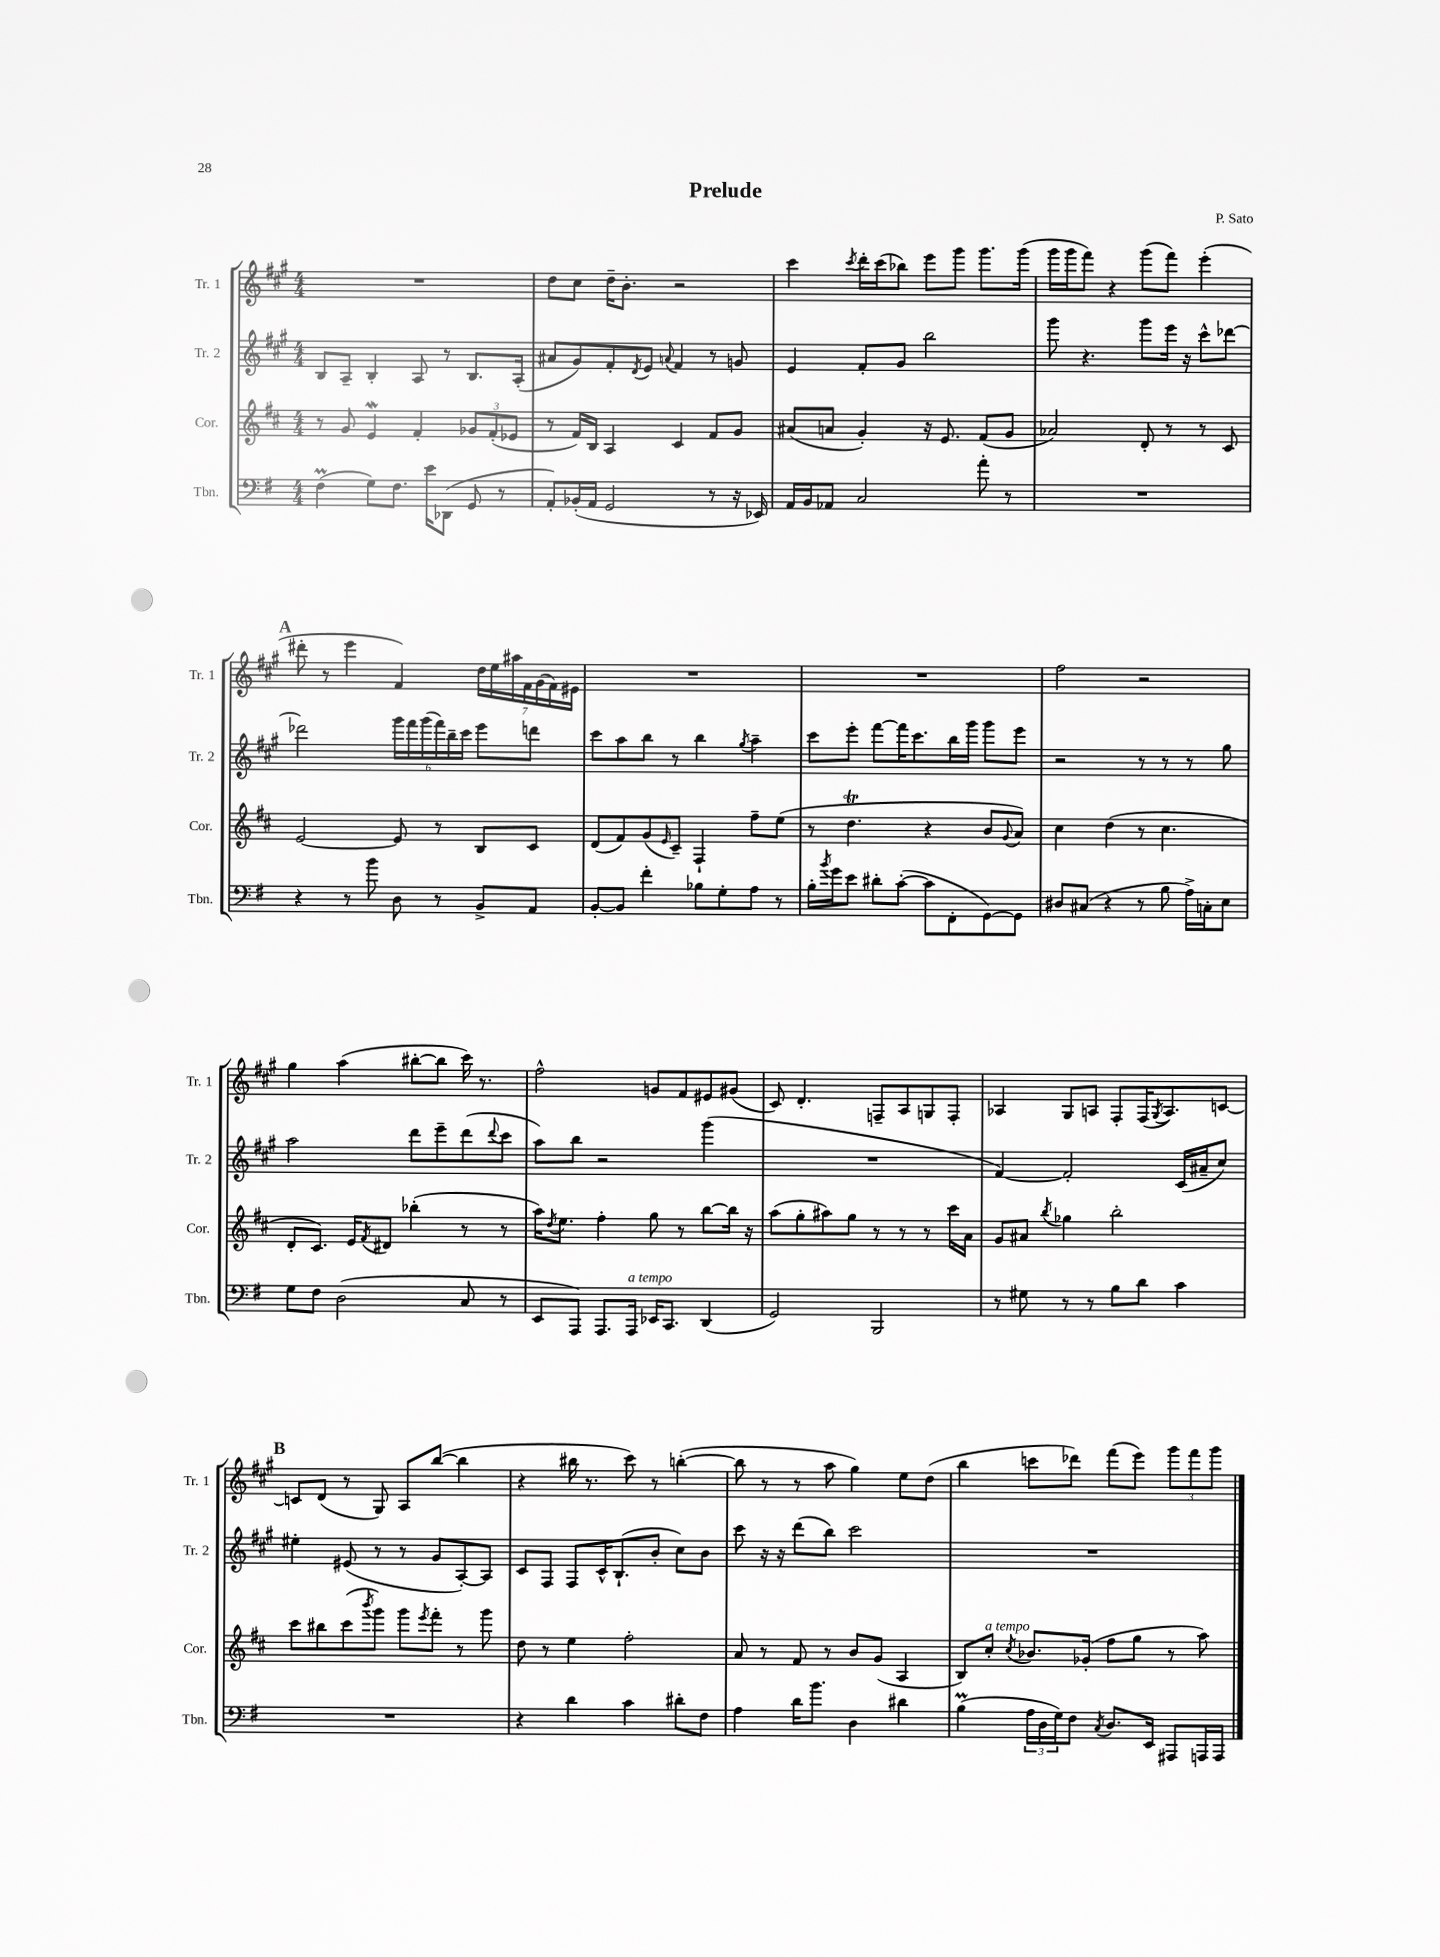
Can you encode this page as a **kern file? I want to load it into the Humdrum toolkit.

**kern	**kern	**kern	**kern
*part4	*part3	*part2	*part1
*staff4	*staff3	*staff2	*staff1
*I"Tbn.	*I"Cor.	*I"Tr. 2	*I"Tr. 1
*I'Tbn.	*I'Cor.	*I'Tr. 2	*I'Tr. 1
*clefF4	*clefG2	*clefG2	*clefG2
*k[f#]	*k[f#c#]	*k[f#c#g#]	*k[f#c#g#]
*M4/4	*M4/4	*M4/4	*M4/4
=1	=1	=1	=1
(4F#m\	8r	8B/L	1r
.	8g/	8A~/J	.
8G\L)	4eW/	4B'/	.
8.F#\J	.	.	.
.	4f#'/	8A/	.
16e\KL	.	.	.
(8DD-X\J	.	8r	.
8GG/	12g-X/L	8.B/L	.
.	(12f#'/	.	.
8r	.	.	.
.	12e-X/J	.	.
.	.	(16A'/Jk	.
=2	=2	=2	=2
8AA'/L)	8r	8a#X/L	8dd\L
(16BB-X'/L	16f#/LL)	8g#/)	8cc#\J
16AA/JJ	16B/JJ	.	.
2GG/	4A/	8f#'/	16dd~\KL
.	.	.	8.b'\J
.	.	8qd/	.
.	.	8e/J	.
.	.	8qqan/	.
.	4c#/	4f#/	2r
8r	8f#/L	8r	.
16r	8g/J	8gn/	.
16EE-X/)	.	.	.
=3	=3	=3	=3
16AA/LL	(8a#X/L	4e/	4ccc#\
16BB/J	.	.	.
8AA-X/J	8an/J	.	.
.	.	.	8qccc#/
2C/	4g'/)	8f#'/L	16ddd'\LL
.	.	.	(16ccc#\J
.	.	8g#/J	8bb-X\J)
.	16r	2bb\	8eee\L
.	8.e/	.	.
.	.	.	8ggg#\J
8a'\	(8f#/L	.	8.ggg#\L
8r	8g/J	.	.
.	.	.	(16ggg#\Jk
=4	=4	=4	=4
1r	2a-X/)	8ggg#\	16ggg#\LL
.	.	.	16ggg#\J
.	.	4.r	8fff#\J)
.	.	.	4r
.	8d'/	8ggg#\L	(8ggg#\L
.	8r	16eee\Jk	8fff#\J)
.	.	16r	.
.	8r	8ccc#^^\L	(4eee'\
.	8c#/	[8ddd-X\J	.
!!LO:LB:g=z
!!LO:REH:place=s1:t=A
=5	=5	=5	=5
4r	[2e/	2ddd-X\]	8ddd#X'\
.	.	.	8r
8r	.	.	4eee\
8b\	.	.	.
8D\	8e/]	24ggg#\LL	4f#/)
.	.	24fff#\	.
.	.	(24ggg#\	.
8r	8r	24fff#\)	.
.	.	24bb~\	.
.	.	24ccc#\JJ	.
8BB^/L	8B/L	8eee\L	28dd\LL
.	.	.	28ee\
.	.	.	28aa#X\
.	.	.	28f#\
8AA/J	8c#/J	8dddn\J	.
.	.	.	(28g#\
.	.	.	28f#\)
.	.	.	28e#X\JJ
=6	=6	=6	=6
[8BB'/L	(8d/L	8ccc#\L	1r
8BB/J]	8f#/)	8aa\	.
4f#'\	(8g/	8bb\J	.
.	16qqe/	.	.
.	8c#~/J)	8r	.
8B-X\L	4F#`/	4bb\	.
8G'\	.	.	.
.	.	8qgg#/	.
8A\J	8ff#~\L	4aa~\	.
8r	(8ee\J	.	.
=7	=7	=7	=7
16B'\LL	8r	8ccc#\L	1r
8qb/	.	.	.
16g\J	.	.	.
8e\J	4.ddT\	8eee'\J	.
8d#X'\L	.	[8fff#\L	.
([8c'\J	.	16fff#\K]	.
.	.	8.ccc#\	.
8c\L]	4r	.	.
8FF#'\	.	16bb\L	.
.	.	16ggg#\JJ	.
[8GG\)	8b/L	8ggg#\L	.
.	8qqg/	.	.
8GG\J]	8a/J)	8eee\J	.
=8	=8	=8	=8
8D#X/L	4cc#\	2r	2ff#\
(8C#X/J	.	.	.
4r	(4dd\	.	.
8r	8r	8r	2r
8B\	4.cc#\	8r	.
16A^\LL)	.	8r	.
16Cn'\J	.	.	.
8E\J	.	8gg#\	.
!!LO:LB:g=z
=9	=9	=9	=9
8G\L	8d'/L	2aa\	4gg#\
8F#\J	8.c#/J)	.	.
(2D\	.	.	(4aa\
.	16e/KL	.	.
.	8qf#/	.	.
.	8d#X/J	.	.
.	(4bb-X'\	8ddd\L	[8bb#X'\L
.	.	8eee~\	8bb#\J]
8C/	8r	(8ddd\	16ccc#\)
.	.	.	8.r
.	.	8qqddd/	.
8r	8r	8ccc#\J	.
=10	=10	=10	=10
8EE/L	16aa\KL)	8aa\L)	2ff#^^\
.	8qdd/	.	.
.	8.ee\J	.	.
8AAA/J)	.	8bb\J	.
8.AAA/L	4ff#'\	2r	.
!LO:TX:a:i:t=a tempo	!	!	!
16AAA/Jk	.	.	.
16EE-X/KL	8gg\	.	8gn/L
8.CC/J	.	.	.
.	8r	.	8f#/
(4DD/	[8bb\L	(4ggg#\	8e#X/
.	16bb\Jk]	.	(8g#X/J
.	16r	.	.
=11	=11	=11	=11
2GG/)	(8aa\L	1r	8c#/)
.	8gg'\	.	4.d'/
.	8aa#X\)	.	.
.	8gg\J	.	.
2BBB/	8r	.	8Fn~/L
.	8r	.	8A/
.	8r	.	8Gn/
.	16ccc#\LL	.	8F'/J
.	16a\JJ	.	.
=12	=12	=12	=12
8r	8g/L	[4f#/)	4A-X/
8G#X\	8a#X/J	.	.
.	8qbb/	.	.
8r	4gg-X\	2f#'/]	8G#/L
8r	.	.	8An/J
8B\L	2bb'\	.	8F#'/L
8d\J	.	.	(16F#/K
.	.	.	8qG#/
.	.	.	8.A/)
4c\	.	(16c#/LL	.
.	.	16a#X~/J	.
.	.	8cc#/J)	[8cn/J
!!LO:LB:g=z
!!LO:REH:place=s1:t=B
=13	=13	=13	=13
1r	8ccc#\L	4ee#X'\	8cn/L]
.	8bb#X\	.	(8d/J
.	(8ccc#\	(8e#X/	8r
.	8qbbb/	.	.
.	8ggg\J)	8r	8G#/)
.	8ggg\L	8r	8A/L
.	8qeee/	.	.
.	8fff#'\J	8g#/L	([8bb/J
.	8r	[8A'/)	4bb\]
.	8ggg\	8A/J]	.
=14	=14	=14	=14
4r	8dd\	8c#/L	4r
.	8r	8F#/J	.
4d\	4ee\	8F#/L	16bb#X\
.	.	.	8.r
.	.	16c#^^/K	.
.	.	(8.B`/	.
4c\	2ff#'\	.	8ccc#\)
.	.	8b'/J	8r
8d#X'\L	.	8cc#\L)	([4bbn'\
8F#\J	.	8b\J	.
=15	=15	=15	=15
4A\	8a/	8ccc#\	8bb\]
.	8r	16r	8r
.	.	16r	.
16d\KL	8f#/	(8ddd\L	8r
8.b\J	.	.	.
.	8r	8bb\J)	8aa\
4D\	8b/L	2ccc#\	4gg#\)
.	(8g/J	.	.
4d#X\	4A/	.	8ee\L
.	.	.	(8dd\J
=16	=16	=16	=16
(4Bm\	8B/L)	1r	4bb\
!	!LO:TX:a:i:t=a tempo	!	!
.	8cc#'/J	.	.
.	8qcc#/	.	.
24A\LL	8.b-X/L	.	8cccn\L
24D\	.	.	.
24G\J)	.	.	.
8F#\J	.	.	8ddd-X\J)
.	(16g-X'/Jk	.	.
8qC/	.	.	.
8.D/L	8ff#\L	.	(8fff#\L
.	8gg\J	.	8eee\J)
16EE/Jk	.	.	.
8AAA#X/L	8r	.	12ggg#\L
.	.	.	12fff#\
16AAAn/L	8aa\)	.	.
.	.	.	12ggg#\J
16AAA/JJ	.	.	.
==	==	==	==
*-	*-	*-	*-
